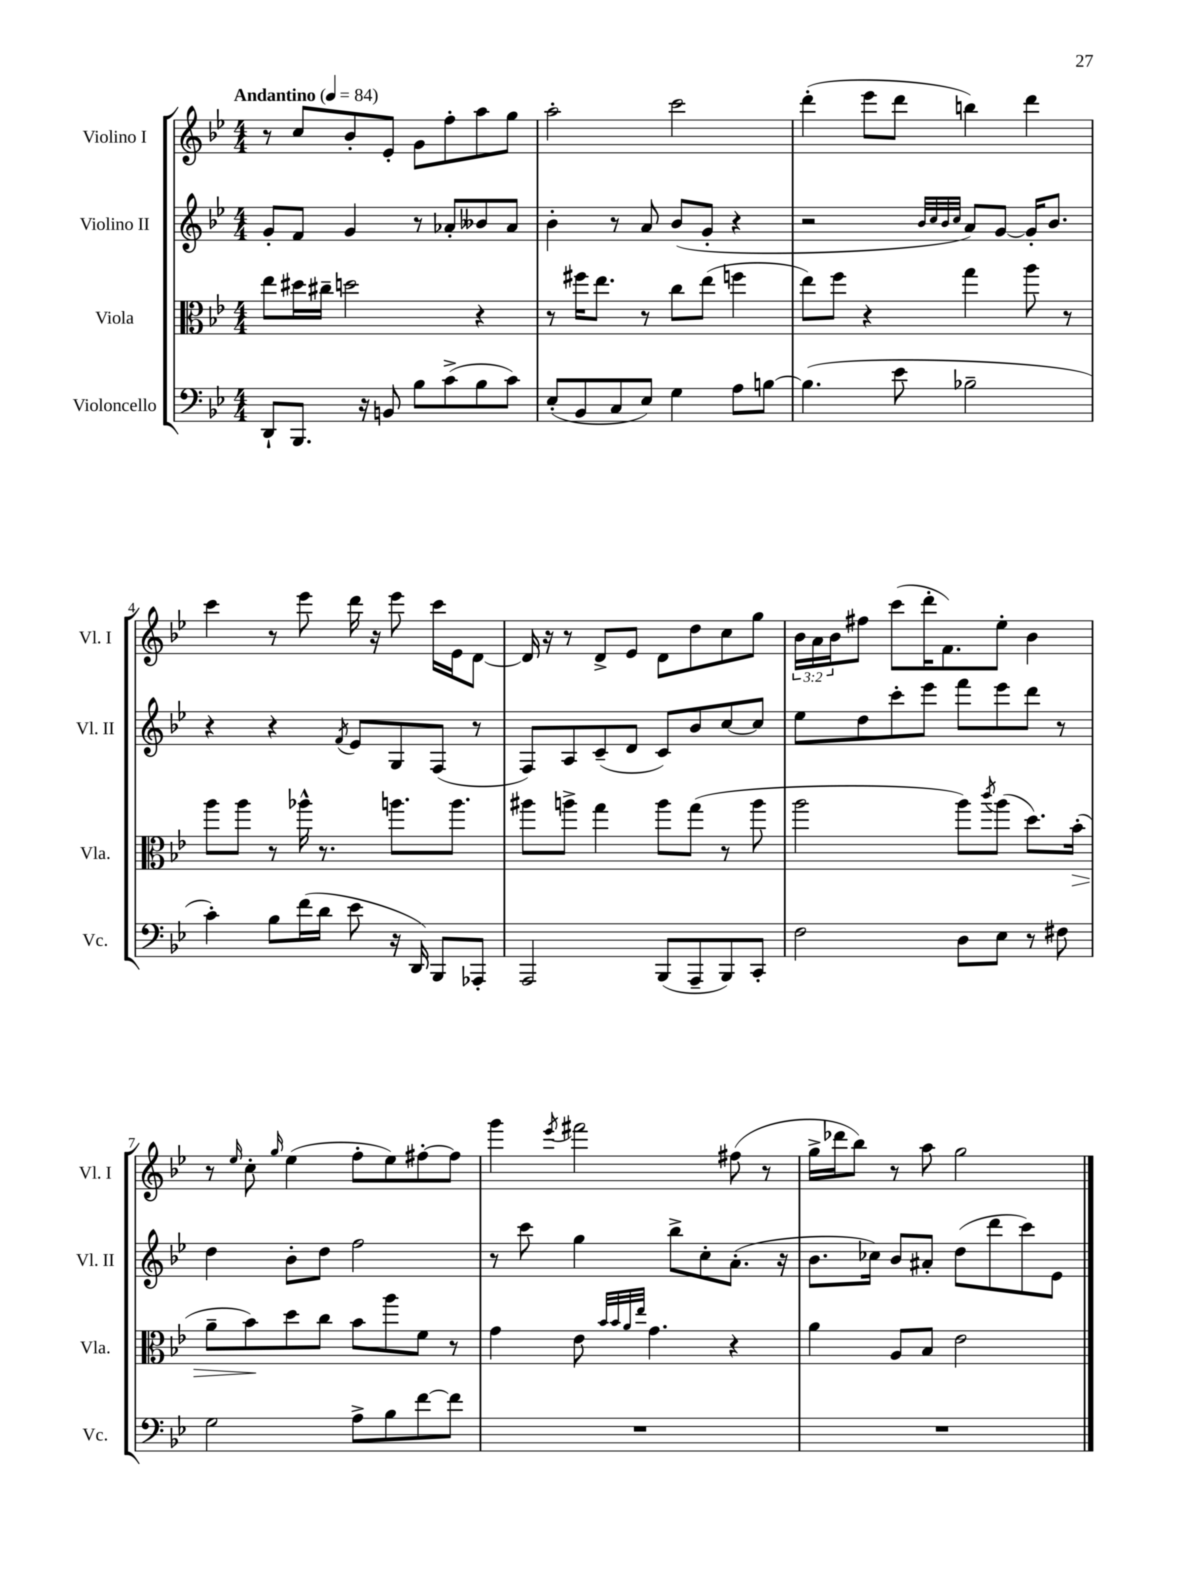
<<
\new StaffGroup <<
\new Staff = "s0" \with { instrumentName = "Violino I" shortInstrumentName = "Vl. I" } {
    \clef treble \key bes \major \numericTimeSignature \time 4/4 \override Staff.TupletNumber.text = #tuplet-number::calc-fraction-text \tempo "Andantino" 4 = 84
    r8 c''8 bes'8-. ees'8-. g'8 f''8-. a''8 g''8 |
    a''2-. c'''2 |
    d'''4-.( ees'''8 d'''8 b''4) d'''4 |
    c'''4 r8 ees'''8 d'''16 r16 ees'''8 c'''16 ees'16 d'8~ |
    d'16 r16 r8 d'8-> ees'8 d'8 d''8 c''8 g''8 |
    \tuplet 3/2 { bes'16 a'16 bes'16 } fis''8 c'''8( d'''16-. f'8.) ees''8-. bes'4 |
    r8 \grace { ees''16 } c''8-. \grace { g''16 } ees''4( f''8-. ees''8) fis''8~-. fis''8 |
    g'''4 \acciaccatura { ees'''8 } fis'''2 fis''8( r8 |
    g''16-> des'''16 bes''8) r8 a''8 g''2 \bar "|." |
}
\new Staff = "s1" \with { instrumentName = "Violino II" shortInstrumentName = "Vl. II" } {
    \clef treble \key bes \major \numericTimeSignature \time 4/4
    g'8-. f'8 g'4 r8 aes'8-. beses'8 aes'8 |
    bes'4-. r8 a'8 bes'8( g'8-. r4 |
    r2 \grace { bes'32 c''32 bes'32 c''32 } a'8) g'8~ g'16-. bes'8. |
    r4 r4 \acciaccatura { f'8 } ees'8 g8 f8( r8 |
    f8) a8 c'8--( d'8 c'8) bes'8 c''8~ c''8 |
    ees''8 d''8 c'''8-. ees'''8 f'''8 ees'''8 d'''8 r8 |
    d''4 bes'8-. d''8 f''2 |
    r8 c'''8 g''4 bes''8-> c''8-. a'8.-.( r16 |
    bes'8. ces''16) bes'8 ais'8-. d''8( d'''8 c'''8) ees'8 \bar "|." |
}
\new Staff = "s2" \with { instrumentName = "Viola" shortInstrumentName = "Vla." } {
    \clef alto \key bes \major \numericTimeSignature \time 4/4
    ees''8 dis''16 cis''16-- d''2 r4 |
    r8 fis''16 ees''8. r8 c''8 ees''8( f''4 |
    ees''8) f''8 r4 g''4 a''8 r8 |
    a''8 a''8 r8 aes''16-^ r8. a''8. a''8. |
    ais''8 a''8-> g''4 a''8 g''8( r8 a''8 |
    a''2 a''8) \acciaccatura { c'''8 } a''8( d''8.) bes'16-.\>( |
    a'8-- bes'8\!) d''8 c''8 bes'8 a''8 f'8 r8 |
    g'4 ees'8 \grace { bes'32 bes'32 a'32 ees''32 } g'4. r4 |
    a'4 a8 bes8 ees'2 \bar "|." |
}
\new Staff = "s3" \with { instrumentName = "Violoncello" shortInstrumentName = "Vc." } {
    \clef bass \key bes \major \numericTimeSignature \time 4/4
    d,8-! bes,,8. r16 b,8 bes8 c'8->( bes8 c'8) |
    ees8-.( bes,8 c8 ees8) g4 a8 b8~ |
    b4.( ees'8 bes2-- |
    c'4-.) bes8 f'16( d'16 ees'8 r16 d,16) bes,,8 aes,,8-. |
    a,,2 bes,,8( a,,8-- bes,,8) c,8-. |
    f2 d8 ees8 r8 fis8 |
    g2 a8-> bes8 f'8~ f'8 |
    R1 |
    R1 \bar "|." |
}
>>
>>
